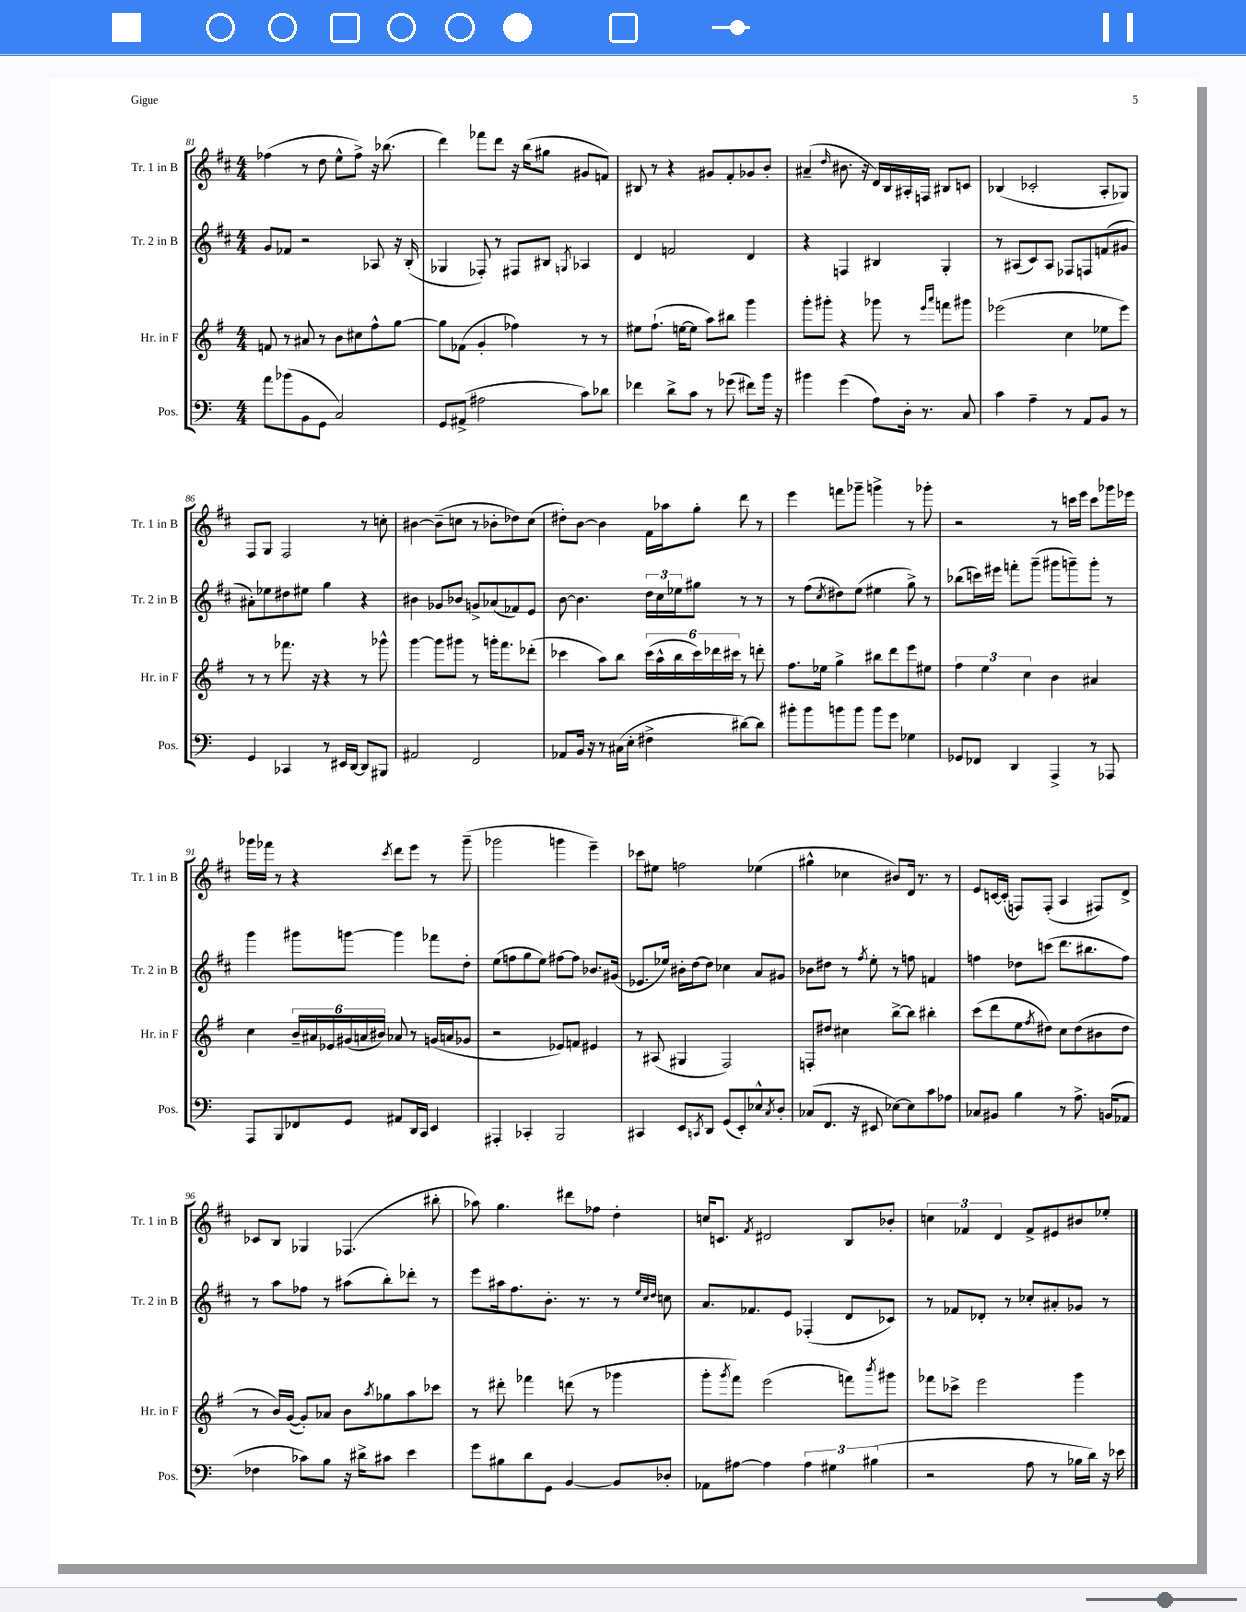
<<
\new StaffGroup <<
\new Staff = "s0" \with { instrumentName = "Tr. 1 in B" shortInstrumentName = "Tr. 1 in B" } {
    \clef treble \key d \major \numericTimeSignature \time 4/4
    fes''4( r8 d''8 e''8-^ fes''8->) r16 bes''8.( |
    d'''4) fes'''8 d'''8 r16 b''16( gis''8 gis'8 f'8) |
    bis8 r8 r4 gis'8 fis'8-. ges'8 b'8-. |
    ais'4--( \grace { d''16 } bis'8. r16 d'16) b16 ais16-. f16 bis8 c'8 |
    bes4( ces'2-. a8-. ges8) |
    fis8 g8 fis2 r8 c''8-. |
    bis'4~ bis'8--( c''8 r8 bes'8-. des''8) c''8( |
    dis''8-.) b'8~ b'4 fis'16 aes''16 g''8-. d'''8 r8 |
    e'''4 f'''8 ges'''8-- g'''4-> r8 ges'''8-. |
    r2 r8 c'''16 e'''16 c'''8 ges'''16 ees'''16 |
    ges'''16 fes'''16 r8 r4 \acciaccatura { cis'''8 } d'''8 e'''8 r8 ges'''8--( |
    ges'''2 g'''4 e'''4--) |
    ces'''8 eis''8 f''2 ees''4( |
    gis''4-^ ces''4 bis'8) d'16 r8. r8 |
    e'8 c'16~ c'16-.( f8) f8-.( a4 fis8) d'8-> |
    ces'8 b8 ges4 fes4.( bis''8-. |
    aes''8) g''4. dis'''8 fes''8 d''4-. |
    c''16 c'8. \acciaccatura { fis'8 } dis'2 b8 bes'8-. |
    \tuplet 3/2 { c''4 fes'4 d'4 } fes'8-> eis'8 bis'8 ees''8-. \bar "|." |
}
\new Staff = "s1" \with { instrumentName = "Tr. 2 in B" shortInstrumentName = "Tr. 2 in B" } {
    \clef treble \key d \major \numericTimeSignature \time 4/4
    g'8 fes'8 r2 aes8 r16 b16-.( |
    ges4 fes8-.) r8 fis8 bis8 \acciaccatura { g8 } aes4 |
    d'4 f'2 d'4 |
    r4 f4 bis4 g4-. |
    r8 ais8( cis'8) ais8 fes8 f8 f'8( gis'8 |
    ais'8-.) ees''8 dis''8 eis''8 g''4 r4 |
    bis'4 ges'8 bes'8 g'8-> aes'8( fes'8) e'8 |
    b'8~ b'4. \tuplet 3/2 { d''16 cis''16 ees''16 } gis''8 r8 r8 |
    r8 fis''8( \acciaccatura { cis''8 } dis''8) e''8( eis''4 g''8->) r8 |
    bes''8( c'''16) eis'''16 f'''8-. g'''8--( gis'''8 g'''8--) g'''8-. r8 |
    g'''4 gis'''8 g'''8~ g'''4 fes'''8 d''8-. |
    e''8( f''8 g''8 e''8) fis''8~ fis''8 bes'8. gis'16( |
    ees'8. ees''16) bis'16-. d''16~ d''8 ces''4 a'8 gis'8 |
    bes'8 dis''8 r8 \acciaccatura { fis''8 } e''8-. r8 f''8 f'4 |
    f''4 des''8 c'''8( d'''8. bis''8. f''8) |
    r8 a''8 fes''8 r8 ais''8( b''8-.) des'''8-. r8 |
    e'''8 ais''16 fis''8. b'8.-. r8. r8 \grace { e''32 cis''32 d''32 } c''8 |
    a'8. fes'8. e'8 fes4-.( d'8 ces'8) |
    r8 fes'8 des'8-. r8 ces''8-. ais'8-. ges'8 r8 \bar "|." |
}
\new Staff = "s2" \with { instrumentName = "Hr. in F" shortInstrumentName = "Hr. in F" } {
    \clef treble \key g \major \numericTimeSignature \time 4/4
    f'8 r8 ais'8 r8 b'8 cis''8 fis''8-^ g''8~ |
    g''8 fes'8( g'4-. fes''4) r8 r8 |
    eis''8 fis''8.-!( e''16~ e''8 a''8) bis''8 g'''4 |
    g'''8-. gis'''8-. r4 ges'''8 r8 \grace { e'''16 a'''16 } f'''8 gis'''8 |
    ees'''2( c''4 ees''8 ees'''8) |
    r8 r8 fes'''8. r16 r4 r8 ges'''8-^ |
    g'''4~ g'''8 gis'''8 r8 g'''16-. fis'''8. des'''8-.( |
    ces'''4 a''8) b''8 \tuplet 6/4 { ces'''16( a''16-^ b''16 ces'''16) des'''16 cis'''16 } r8 d'''8-. |
    fis''8. ees''16 g''4-> bis''8 d'''8 e'''8 eis''8 |
    \tuplet 3/2 { fis''4 e''4 c''4 } b'4 ais'4 |
    c''4 \tuplet 6/4 { b'16-- ais'16 ees'16 gis'16( a'16 bis'16) } aes'8 r8 g'16( a'16 ges'8 |
    r2 ees'8) f'8 eis'4 |
    r8 ais8( gis4 fis2) |
    f8-. dis''8 cis''4 b''8~-> b''8 bis''4-. |
    c'''8( d'''8 e''8 \acciaccatura { fis''8 } dis''8) c''8 dis''8( bis'8 dis''8 |
    r8 b'16) g'16~( g'8-.) aes'8 b'8 \acciaccatura { a''8 } ges''8 a''8 ces'''8 |
    r8 dis'''8-. fes'''4 d'''8( r8 ges'''4 |
    g'''8-. \acciaccatura { g'''8 } fis'''8) e'''2( f'''8) \acciaccatura { b'''8 } gis'''8 |
    fes'''8 ces'''8-> e'''2 g'''4 \bar "|." |
}
\new Staff = "s3" \with { instrumentName = "Pos." shortInstrumentName = "Pos." } {
    \clef bass \key c \major \numericTimeSignature \time 4/4
    a'8 bes'8( b,8 g,8 c2) |
    g,8 ais,8->( ais2 c'8) des'8 |
    fes'4 d'8-> c'8 r8 ges'8( fis'8) b'16 r16 |
    bis'4 g'4( a8) d16-. r8. c8 |
    c'4 a4-- r8 a,8 b,8 r8 |
    g,4 ces,4 r8 eis,16 d,16~ d,8 bis,,8 |
    ais,2 f,2 |
    aes,8 b,16 r16 r8 cis16( e16-. fis4-> dis'8~) dis'8 |
    bis'8-. bis'8 b'8 b'8 b'8 g'8 ges4 |
    ges,8 fes,8 d,4 a,,4-> r8 aes,,8 |
    a,,8 b,,8 fes,8 g,8 ais,8 d,16 c,16 e,4 |
    ais,,4-. ces,4-. b,,2 |
    cis,4 e,8 \acciaccatura { c,8 } d,8 g,8( e,8-.) ees8-^ \acciaccatura { c8 } d8-. |
    ces8( f,8. r16 eis,8 ees8~) ees8 c'8 aes8 |
    ces8 bis,8 b4 r8 a8.-> b,16( aes,8 |
    fes4 ces'8) b8 r16 dis'16-> cis'8 e'4 |
    g'8 bis8 d'8 g,8 b,4~ b,8 des8-. |
    aes,8 ais8~ ais4 \tuplet 3/2 { ais4 gis4 bis4( } |
    r2 a8 r8 bes16 d'16) r16 ees'16 \bar "|." |
}
>>
>>
\layout { \context { \Score currentBarNumber = #81 } }
